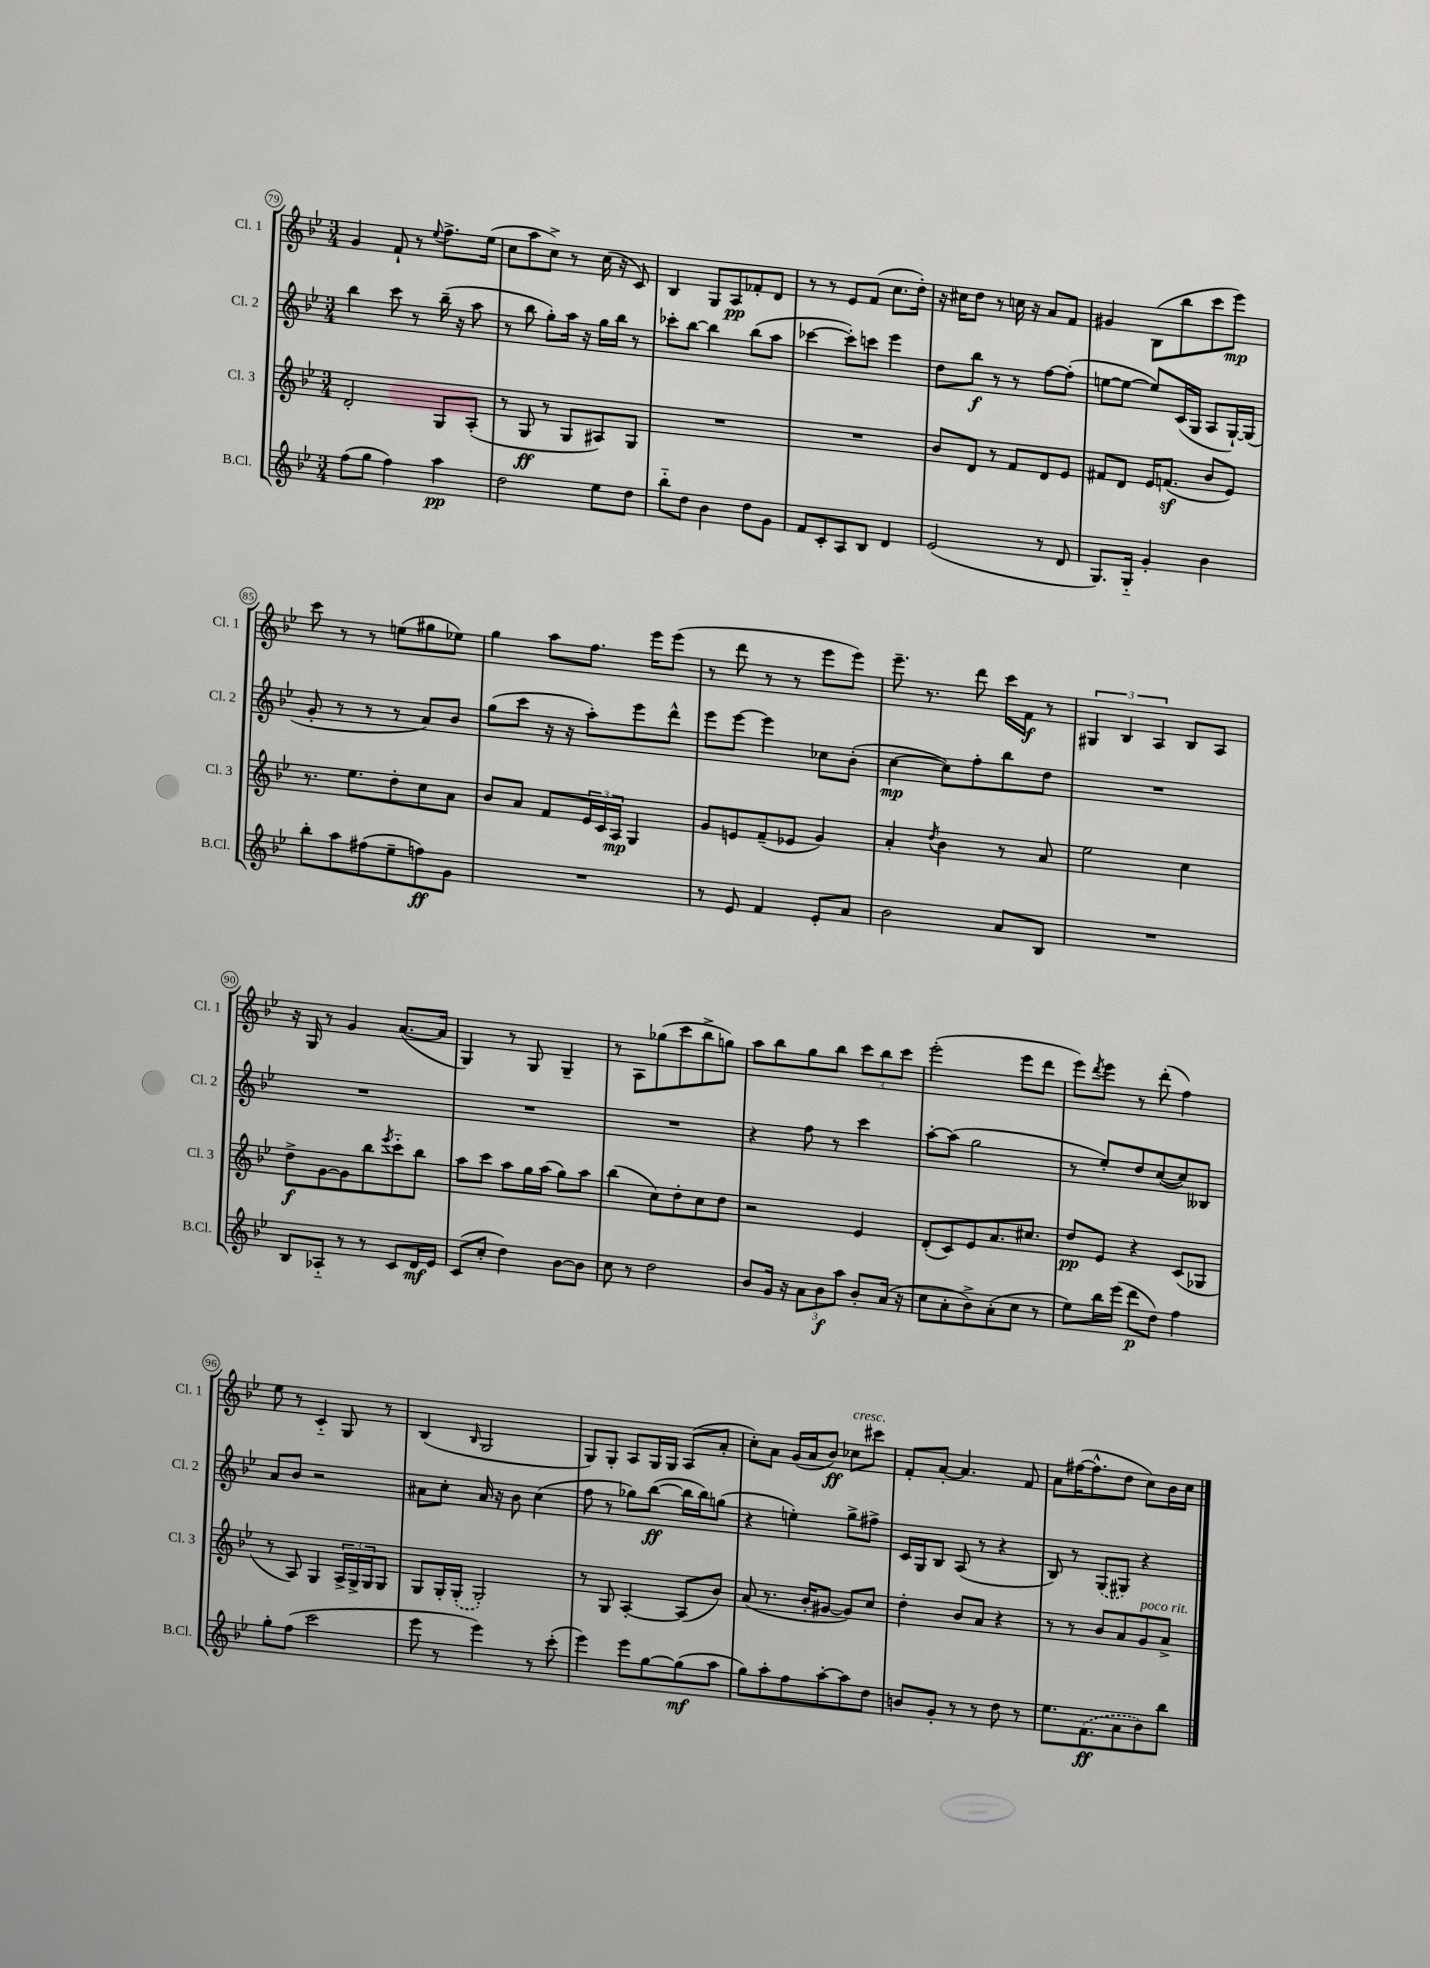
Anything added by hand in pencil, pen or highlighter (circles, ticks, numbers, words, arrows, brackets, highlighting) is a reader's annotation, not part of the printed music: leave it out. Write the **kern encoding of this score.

**kern	**dynam	**kern	**dynam	**kern	**dynam	**kern	**dynam
*part4	*part4	*part3	*part3	*part2	*part2	*part1	*part1
*staff4	*staff4	*staff3	*staff3	*staff2	*staff2	*staff1	*staff1
*I"B.Cl.	*	*I"Cl. 3	*	*I"Cl. 2	*	*I"Cl. 1	*
*I'B.Cl.	*	*I'Cl. 3	*	*I'Cl. 2	*	*I'Cl. 1	*
*clefG2	*	*clefG2	*	*clefG2	*	*clefG2	*
*k[b-e-]	*	*k[b-e-]	*	*k[b-e-]	*	*k[b-e-]	*
*M3/4	*	*M3/4	*	*M3/4	*	*M3/4	*
=79	=79	=79	=79	=79	=79	=79	=79
(8ff\L	.	2d'/	.	4bb-\	.	4g/	.
8gg\J	.	.	.	.	.	.	.
4ff\)	.	.	.	8ccc\	.	8f`/	.
.	.	.	.	8r	.	8r	.
.	.	.	.	.	.	8qqee-/	.
4aa\	pp	8G/L	.	(16bb-~\	.	8.ff^\L	.
.	.	.	.	16r	.	.	.
.	.	(8A'/J	.	8aa\	.	.	.
.	.	.	.	.	.	(16ee-\Jk	.
=80	=80	=80	=80	=80	=80	=80	=80
2dd\	.	8r	.	8r	.	8cc\L	.
.	.	8G/	ff	8bb-\	.	8aa\	.
.	.	8r	.	8gg'\L)	.	8cc^\J)	.
.	.	8G/L	.	16aa\Jk	.	8r	.
.	.	.	.	16r	.	.	.
8ee-\L	.	8A#X/)	.	16gg\LL	.	(16cc\	.
.	.	.	.	16bb-\JJ	.	16r	.
8dd\J	.	8G/J	.	8r	.	8c/)	.
=81	=81	=81	=81	=81	=81	=81	=81
8bb-\L	.	2.r	.	8ccc-X'\L	.	4B-/	.
8dd\J	.	.	.	[8bb-\J	.	.	.
4b-\	.	.	.	4bb-\]	.	8G/L	.
.	.	.	.	.	.	8A/	pp
8dd\L	.	.	.	(8bb-\L	.	8f-X'/	.
8g\J	.	.	.	8aa\J	.	8d/J	.
=82	=82	=82	=82	=82	=82	=82	=82
8f/L	.	2.r	.	[4ccc-X\	.	8r	.
8c'/	.	.	.	.	.	8r	.
8A/	.	.	.	8ccc-'\L])	.	8e-/L	.
8B-/J	.	.	.	8cccn\J	.	(8f/J	.
4d/	.	.	.	4eee-\	.	8.cc\L	.
.	.	.	.	.	.	16dd'\Jk)	.
=83	=83	=83	=83	=83	=83	=83	=83
(2e-/	.	8b-/L	.	8dd\L	.	16r	.
.	.	.	.	.	.	16cc#X\KL	.
.	.	8d/J	.	8bb-\J	f	8dd\J	.
.	.	8r	.	8r	.	8r	.
.	.	8f/L	.	8r	.	16ccn\	.
.	.	.	.	.	.	16r	.
8r	.	8d/	.	[8ff\L	.	8a/L	.
8d/	.	8e-/J	.	(8ff'\J]	.	8f/J	.
=84	=84	=84	=84	=84	=84	=84	=84
8.G/L)	.	8f#X/L	.	[8een\L	.	4g#X/	.
.	.	8d/J	.	8ee\J_	.	.	.
16G/Jk	.	.	.	.	.	.	.
4g'/	.	16e-/KL	.	8ee/L])	.	(8B-\L	.
.	.	(8.fnz/J	.	.	.	.	.
.	.	.	.	(16c/L	.	8bb-\	.
.	.	.	.	16G/JJ	.	.	.
4b-\	.	8b-/L	.	8A/L	.	8ccc\	.
.	.	8e-/J)	.	[16G`/L)	.	8eee-\J)	mp
.	.	.	.	(16G/JJ]	.	.	.
!!LO:LB:g=z
=85	=85	=85	=85	=85	=85	=85	=85
8bb-'\L	.	8.r	.	8g'/	.	8ccc\	.
8aa\	.	.	.	8r	.	8r	.
.	.	8.ee-\L	.	.	.	.	.
(8ff#X\	.	.	.	8r	.	8r	.
8ee-~\	.	8dd'\	.	8r	.	(8een\L	.
8ffn\)	ff	8cc\	.	8a/L)	.	8gg#X\	.
8g\J	.	8a\J	.	8b-/J	.	8ee-X\J)	.
=86	=86	=86	=86	=86	=86	=86	=86
2.r	.	8b-/L	.	(8gg\L	.	4gg\	.
.	.	8a/J	.	8ccc\J	.	.	.
.	.	8f/L	.	16r	.	8aa\L	.
.	.	.	.	16r	.	.	.
.	.	24e-/L	.	8aa'\L)	.	8.ff\J	.
.	.	24c/	.	.	.	.	.
.	.	24A/JJ	mp	.	.	.	.
.	.	4G/	.	8eee-\	.	.	.
.	.	.	.	.	.	16eee-\KL	.
.	.	.	.	8ddd^^\J	.	(8eee-\J	.
=87	=87	=87	=87	=87	=87	=87	=87
8r	.	8g/L	.	8eee-\L	.	8r	.
8e-/	.	8en/	.	[8eee-\J	.	8ddd\	.
4f/	.	(8f~/	.	4eee-\]	.	8r	.
.	.	8e-X/J	.	.	.	8r	.
8e-'/L	.	4g/)	.	8cc-X\L	.	8eee-\L	.
8a/J	.	.	.	(8b-'\J	.	8eee-\J)	.
=88	=88	=88	=88	=88	=88	=88	=88
2b-\	.	4a'/	.	[4cc\	mp	8.eee-~\	.
.	.	.	.	.	.	8.r	.
.	.	8qdd/	.	.	.	.	.
.	.	4b-\	.	8cc\L])	.	.	.
.	.	.	.	8ff'\	.	8ddd\	.
8a/L	.	8r	.	8bb-\	.	16ccc\LL	.
.	.	.	.	.	.	16f\JJ	f
8B-/J	.	8a/	.	8dd\J	.	8r	.
=89	=89	=89	=89	=89	=89	=89	=89
2.r	.	2ee-\	.	2.r	.	6G#X/	.
.	.	.	.	.	.	6B-/	.
.	.	.	.	.	.	6A/	.
.	.	4cc\	.	.	.	8B-/L	.
.	.	.	.	.	.	8A/J	.
!!LO:LB:g=z
=90	=90	=90	=90	=90	=90	=90	=90
8B-/L	.	8dd^\L	f	2.r	.	16r	.
.	.	.	.	.	.	16G/	.
8A-X/J	.	[8g\	.	.	.	8r	.
8r	.	8g\]	.	.	.	4g/	.
8r	.	8bb-\	.	.	.	.	.
.	.	8qeee-/	.	.	.	.	.
8c/L	.	8ccc\	.	.	.	([8.a/L	.
16d/L	mf	8bb-\J	.	.	.	.	.
16e-/JJ	.	.	.	.	.	16a/Jk]	.
=91	=91	=91	=91	=91	=91	=91	=91
(8c/L	.	8aa\L	.	2.r	.	4G/)	.
8cc'/J	.	8ccc\J	.	.	.	.	.
4dd\)	.	8aa\L	.	.	.	8r	.
.	.	16gg\L	.	.	.	8G/	.
.	.	(16aa\JJ	.	.	.	.	.
[8b-\L	.	8gg\L)	.	.	.	4G~/	.
8b-\J]	.	8aa\J	.	.	.	.	.
=92	=92	=92	=92	=92	=92	=92	=92
8cc\	.	(4bb-\	.	2.r	.	8r	.
8r	.	.	.	.	.	8A\L	.
2dd\	.	8cc\L)	.	.	.	(8gg-X\	.
.	.	8dd'\	.	.	.	8ccc\	.
.	.	8cc\	.	.	.	8bb-^\	.
.	.	8dd\J	.	.	.	8ggn\J)	.
=93	=93	=93	=93	=93	=93	=93	=93
8b-/L	.	2r	.	4r	.	8aa\L	.
16g/Jk	.	.	.	.	.	8bb-\	.
16r	.	.	.	.	.	.	.
12a\L	.	.	.	8ff\	.	8gg\	.
12b-\	f	.	.	.	.	.	.
.	.	.	.	8r	.	8bb-\J	.
12aa\J	.	.	.	.	.	.	.
8b-'/L	.	4e-/	.	4ccc\	.	12ccc\L	.
.	.	.	.	.	.	12bb-\	.
(16a/Jk	.	.	.	.	.	.	.
.	.	.	.	.	.	12ccc\J	.
16r	.	.	.	.	.	.	.
=94	=94	=94	=94	=94	=94	=94	=94
8cc\L	.	(8d'/L	.	[8aa'\L	.	(2eee-'\	.
8a'\	.	8c/)	.	(8aa\J]	.	.	.
8b-^\)	.	8e-/	.	2gg\	.	.	.
(8a'\	.	8.a/	.	.	.	.	.
8cc\J	.	.	.	.	.	8eee-\L	.
.	.	8.cc#X/J	.	.	.	.	.
8r	.	.	.	.	.	8ddd\J	.
=95	=95	=95	=95	=95	=95	=95	=95
8ee-\L)	.	8dd/L	pp	8r	.	8eee-\L)	.
.	.	.	.	.	.	8qddd/	.
16bb-\L	.	8e-/J	.	8ee-'/L)	.	8eee-\J	.
(16eee-\JJ	.	.	.	.	.	.	.
8ddd\L	p	4r	.	8dd/	.	8r	.
8dd\J)	.	.	.	([8cc/	.	(8ddd'\	.
4ff\	.	(8c/L	.	8cc/])	.	4ff\)	.
.	.	8G-X/J	.	8B--X/J	.	.	.
!!LO:LB:g=z
=96	=96	=96	=96	=96	=96	=96	=96
8gg'\L	.	8r	.	8a/L	.	8ee-\	.
(8ff\J	.	8A/)	.	8b-/J	.	8r	.
2ccc\	.	4G/	.	2r	.	4c/	.
.	.	24A^/LL	.	.	.	8G/	.
.	.	24G^/	.	.	.	.	.
.	.	24G/J	.	.	.	.	.
.	.	8G/J	.	.	.	8r	.
=97	=97	=97	=97	=97	=97	=97	=97
8eee-\	.	8G/L	.	8a#X\L	.	(4B-/	.
8r	.	16G'/L	.	8cc'\J	.	.	.
.	.	(16G'/JJ	.	.	.	.	.
.	.	.	.	.	.	16qqB-/	.
4eee-\)	.	2G'/)	.	16a#/	.	2G/	.
.	.	.	.	16r	.	.	.
.	.	.	.	8b-\	.	.	.
8r	.	.	.	(4cc\	.	.	.
(8ccc'\	.	.	.	.	.	.	.
=98	=98	=98	=98	=98	=98	=98	=98
4eee-\)	.	8r	.	8ff\	.	8G/L)	.
.	.	8G/	.	8r	.	8G'/J	.
8eee-\L	.	[4A'/	.	8gg-X\L)	.	8A/L	.
[8gg\	.	.	.	([8bb-\J	ff	16G/L	.
.	.	.	.	.	.	16G/JJ	.
(8gg\]	mf	(8A/L]	.	16bb-\LL]	.	(8A/L	.
.	.	.	.	16bb-\J)	.	.	.
8aa\J	.	8b-/J)	.	(8ggn\J	.	8a'/J	.
=99	=99	=99	=99	=99	=99	=99	=99
8gg\L)	.	(8a/	.	4r	.	8cc'\L)	.
8aa'\	.	8.r	.	.	.	8a\J	.
8ff\	.	.	.	4een'\)	.	(16g/LL	.
.	.	16b-'/KL	.	.	.	16a/J	.
[8aa'\	.	[8g#X/J	.	.	.	8b-/J)	ff
!	!	!	!	!	!	!LO:TX:a:i:t=cresc.	!
8aa\]	.	8g#/L])	.	8gg^\L	.	8cc-X\L	.
8dd\J	.	8cc/J	.	8ff#X^\J	.	8ccc#X\J	.
=100	=100	=100	=100	=100	=100	=100	=100
8bn/L	.	4dd'\	.	16c/LL	.	8f'/L	.
.	.	.	.	16G/J	.	.	.
8g'/J	.	.	.	8B-/J	.	[8a'/J	.
8r	.	8b-/L	.	(8A/	.	4.a/]	.
8r	.	8a/J	.	8r	.	.	.
8dd\	.	4r	.	4r	.	.	.
8r	.	.	.	.	.	8f/	.
=101	=101	=101	=101	=101	=101	=101	=101
8.ee-\L	.	8r	.	8B-/)	.	8a\L	.
.	.	8r	.	8r	.	([16ff#X\K	.
(8.f\	ff	.	.	.	.	8.ff#^^\]	.
.	.	8b-/L	.	(8G/L	.	.	.
8a\	.	8a/	.	8G#X/J)	.	8dd\J	.
!	!	!LO:TX:a:i:t=poco rit.	!	!	!	!	!
8b-\)	.	8g/	.	4r	.	8cc\L)	.
8bb-\J	.	8a^/J	.	.	.	16b-\L	.
.	.	.	.	.	.	16cc\JJ	.
==	==	==	==	==	==	==	==
*-	*-	*-	*-	*-	*-	*-	*-
